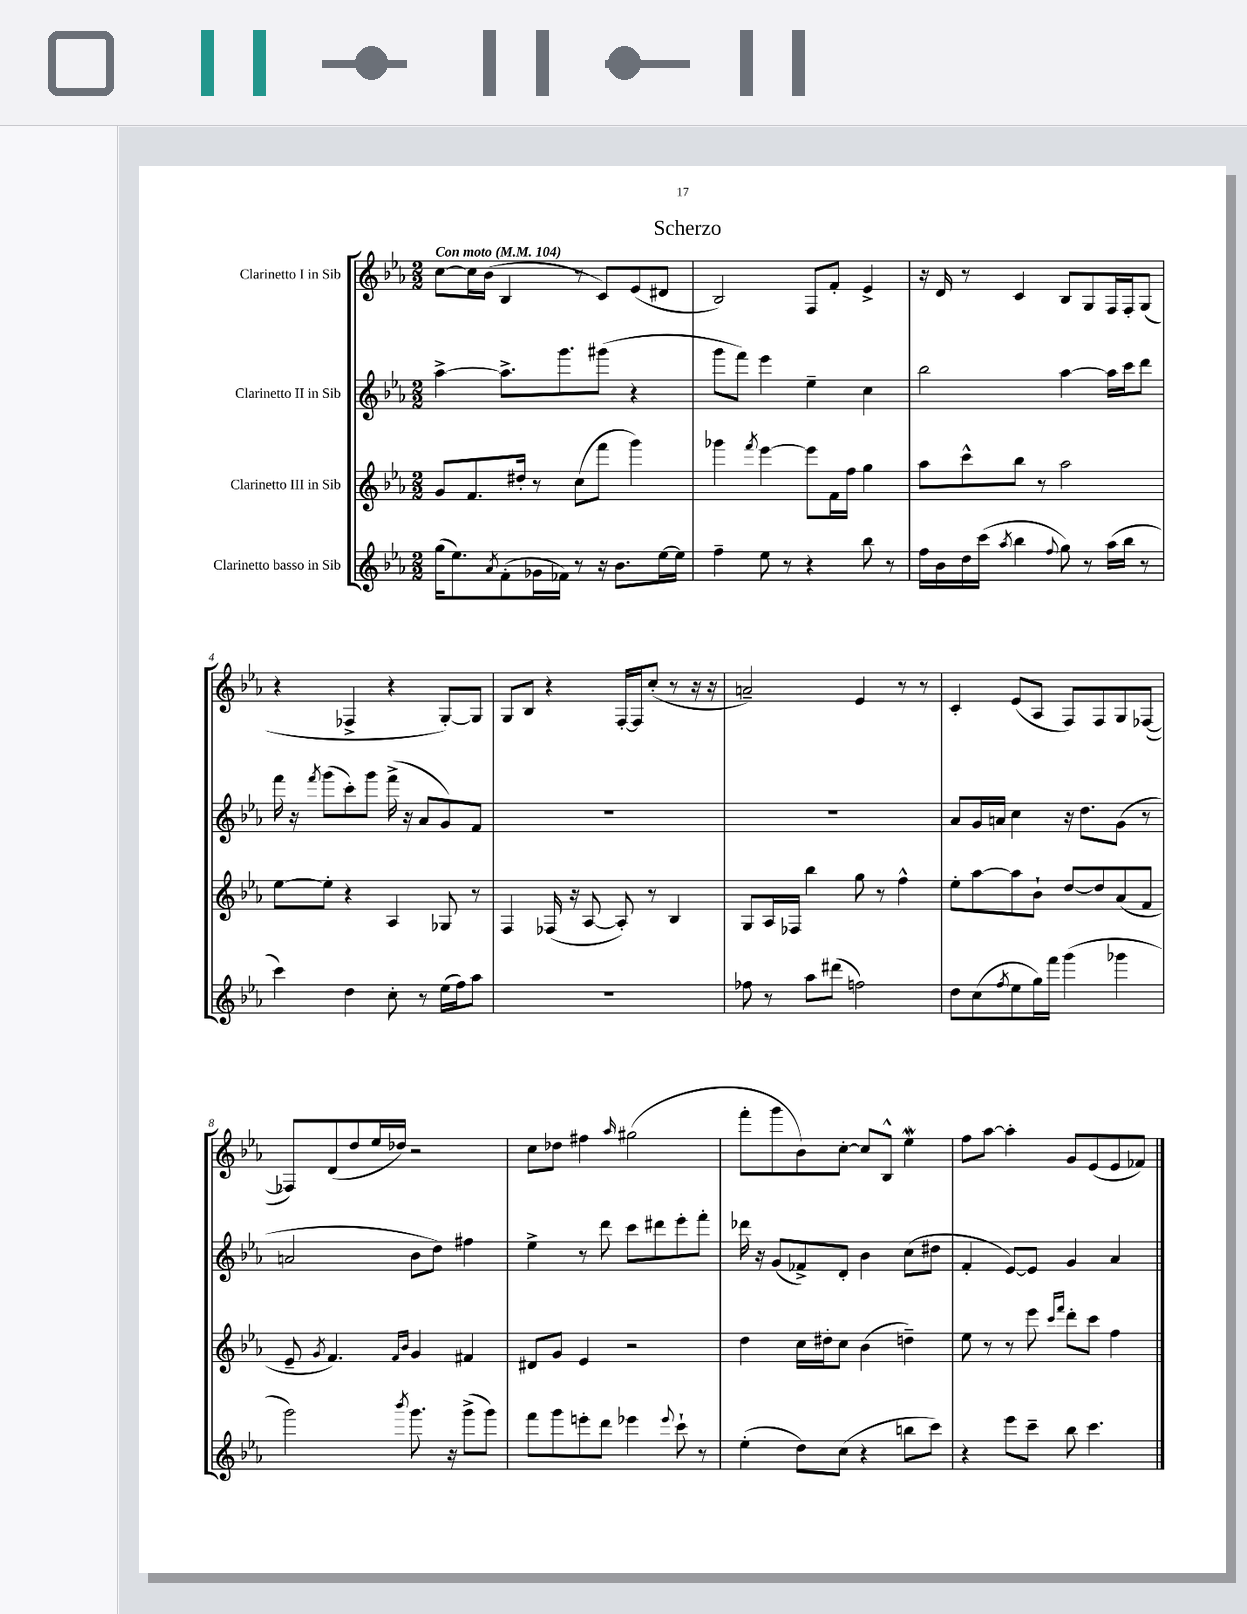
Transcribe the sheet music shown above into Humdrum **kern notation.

**kern	**kern	**kern	**kern
*part4	*part3	*part2	*part1
*staff4	*staff3	*staff2	*staff1
*I"Clarinetto basso in Sib	*I"Clarinetto III in Sib	*I"Clarinetto II in Sib	*I"Clarinetto I in Sib
*clefG2	*clefG2	*clefG2	*clefG2
*k[b-e-a-]	*k[b-e-a-]	*k[b-e-a-]	*k[b-e-a-]
*M2/2	*M2/2	*M2/2	*M2/2
*MM104	*MM104	*MM104	*MM104
=1	=1	=1	=1
!	!	!	!LO:TX:a:B:t=Con moto
(16gg\KL	8g/L	[4aa-^\	[8cc\L
8.ee-\)	.	.	.
.	8.f/	.	16cc\L]
.	.	.	(16b-\JJ
8qa-/	.	.	.
(8f'\	.	8.aa-^\L]	4B-/
.	16dd#X'/Jk	.	.
16g-X\L	8r	.	.
16f-X\JJ)	.	8.ggg\	.
8r	(8cc\L	.	8r
16r	8fff\J	(8ggg#X\J	8c/L)
8.b-\L	.	.	.
.	4ggg\)	4r	(8e-/
[16ee-\L	.	.	8d#X/J
16ee-\JJ]	.	.	.
=2	=2	=2	=2
4ff~\	4ggg-X\	8ggg\L	2B-/)
.	.	8fff\J)	.
.	8qfff/	.	.
8ee-\	[4eee-\	4eee-\	.
8r	.	.	.
4r	8eee-\L]	4ee-~\	8F/L
.	16f\L	.	8f'/J
.	16ff\JJ	.	.
8bb-\	4gg\	4cc\	4e-^/
8r	.	.	.
=3	=3	=3	=3
16ff\LL	8aa-\L	2bb-\	16r
16b-\	.	.	16d/
16dd\	8ccc^^\	.	8r
(16ccc\JJ	.	.	.
8qaa-/	.	.	.
4bb-\	8bb-\J	.	4c/
.	8r	.	.
8qqff/	.	.	.
8gg\)	2aa-\	[4aa-\	8B-/L
8r	.	.	8G/
(16aa-\LL	.	16aa-\LL]	16F/L
16bb-\JJ	.	16ccc\J	16F'/J
8r	.	8ddd\J	(8G/J
!!LO:LB:g=z
=4	=4	=4	=4
4ccc\)	[8ee-\L	16fff\	4r
.	.	16r	.
.	.	8qfff/	.
.	8ee-'\J]	(8ggg\L	.
4dd\	4r	8ccc'\)	4F-X^/
.	.	8ggg\J	.
8cc'\	4A-/	(16fff^\	4r
.	.	16r	.
8r	.	8a-/L	.
(16ee-\LL	8G-X/	8g/)	[8G'/L)
16ff\J)	.	.	.
8aa-\J	8r	8f/J	8G/J]
=5	=5	=5	=5
1r	4F/	1r	8G/L
.	.	.	8B-/J
.	(16F-X/	.	4r
.	16r	.	.
.	[8A-/	.	.
.	8A-'/])	.	[16F'/LL
.	.	.	16F/J]
.	8r	.	(8cc'/J
.	4B-/	.	8r
.	.	.	16r
.	.	.	16r
=6	=6	=6	=6
8ff-X\	8G/L	1r	2an~/)
8r	16A-/L	.	.
.	16F-X/JJ	.	.
8aa-\L	4bb-\	.	.
(8ddd#X\J	.	.	.
2ffn\)	8gg\	.	4e-/
.	8r	.	.
.	4ff^^\	.	8r
.	.	.	8r
=7	=7	=7	=7
8dd\L	8ee-'\L	8a-/L	4c'/
(8cc\	[8aa-\	16g/L	.
.	.	16an/JJ	.
8qff/	.	.	.
8ee-\	8aa-\]	4cc\	(8e-/L
16gg\L)	8b-`\J	.	8A-/J
16fff\JJ	.	.	.
(4ggg\	[8dd/L	16r	8F/L)
.	.	8.dd\L	.
.	8dd/]	.	8F/
4ggg-X\	(8a-/	(8g\J	8G/
.	8f/J	8r	([8F-X/J
!!LO:LB:g=z
=8	=8	=8	=8
2ggg\)	8e-~/	2an/	8F-X/L])
.	8qg/	.	.
.	4.f/)	.	(8d/
.	.	.	8dd/
.	.	.	16ee-/L
.	.	.	16dd-X/JJ)
.	16qqf/LL	.	.
8qbbb-/	16qqb-/JJ	.	.
8.ggg\	4g/	8b-\L	2r
.	.	8dd\J)	.
16r	.	.	.
(8ggg^\L	4f#X/	4ff#X\	.
8ggg\J)	.	.	.
=9	=9	=9	=9
8fff\L	8d#X/L	4ee-^\	8cc\L
8ggg\	8g/J	.	8dd-X\J
8eeen'\	4e-/	8r	4ff#X\
8ddd\J	.	8ddd\	.
.	.	.	16qqaa-/
4eee-X\	2r	8ccc\L	(2gg#X\
.	.	8ddd#X\	.
8qqeee-/	.	.	.
8ccc`\	.	8eee-'\	.
8r	.	8fff'\J	.
=10	=10	=10	=10
(4ee-'\	4dd\	16ddd-X\	8fff'\L
.	.	16r	.
.	.	(8g/L	8ggg\
8dd\L)	16cc\LL	8f-X^/)	8b-\)
.	16dd#X'\J	.	.
(8cc\J	8cc\J	8d'/J	[8cc'\J
4r	(4b-\	4b-\	8cc/L]
.	.	.	8B-^^/J
8bbn\L	4ddn~\)	(8cc\L	4ee-w\
8ccc\J)	.	8dd#X\J	.
=11	=11	=11	=11
4r	8ee-\	4f'/	8ff\L
.	8r	.	[8aa-\J
8eee-\L	8r	[8e-/L)	4aa-'\]
8ccc~\J	8eee-\	8e-/J]	.
.	16qqccc/LL	.	.
.	16qqfff/JJ	.	.
8bb-\	8ddd'\L	4g/	8g/L
4.ccc\	8ccc\J	.	(8e-/
.	4ff\	4a-/	8e-/
.	.	.	8f-X/J)
==	==	==	==
*-	*-	*-	*-
